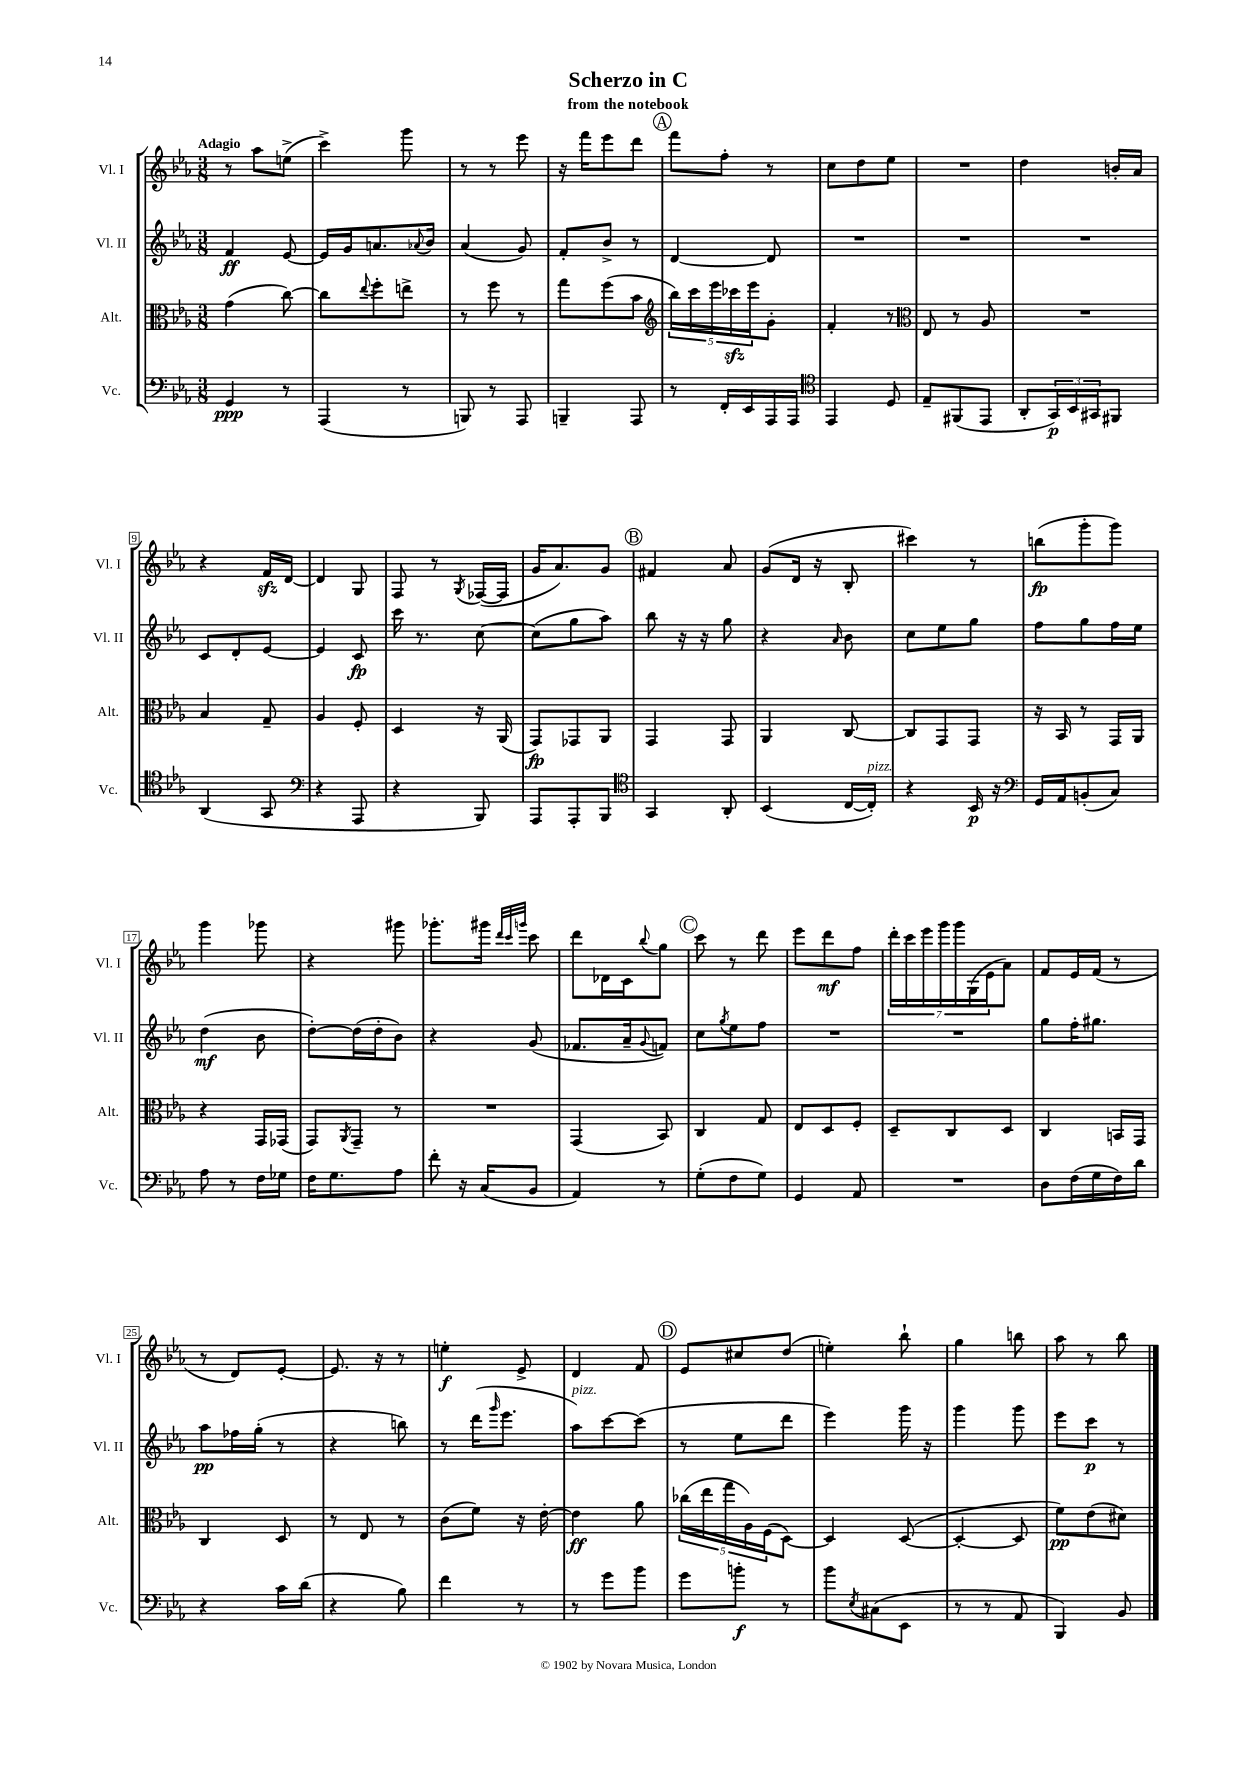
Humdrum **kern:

**kern	**kern	**kern	**kern
*staff4	*staff3	*staff2	*staff1
*clefF4	*clefC3	*clefG2	*clefG2
*k[b-e-a-]	*k[b-e-a-]	*k[b-e-a-]	*k[b-e-a-]
*M3/8	*M3/8	*M3/8	*M3/8
4GG	(4g	4f	8r
.	.	.	8aa-
8r	[8cc)	[8e-	(8ee^
=	=	=	=
(4AAA-	8cc]	16e-]	4ccc^)
.	.	16g	.
.	8qqee-	.	.
.	8ff'	8.a	.
8r	8ee^	.	8ggg
.	.	8qqa-	.
.	.	16b-	.
=	=	=	=
8BBB)	8r	(4a-	8r
8r	8ff	.	8r
8AAA-	8r	8g)	8eee-
=	=	=	=
4BBB~	8gg	8f'	16r
.	.	.	16fff
.	(8ff	8b-^	8eee-
8AAA-	8b-	8r	8ddd
=	=	=	=
*	*clefG2	*	*
8r	20bb-)	[4d	8fff
.	20ccc	.	.
.	20eee-	.	.
16FF'	.	.	8ff'
.	20ccc-	.	.
16EE-	.	.	.
.	20eee-	.	.
16AAA-	8g'	8d]	8r
16AAA-	.	.	.
=	=	=	=
*clefC4	*	*	*
4EE-	4f'	4.r	8cc
.	.	.	8dd
8D	8r	.	8ee-
=	=	=	=
*	*clefC3	*	*
8E-~	8E-	4.r	4.r
(8FF#	8r	.	.
8EE-	8A-	.	.
=	=	=	=
8AA-'	4.r	4.r	4dd
24GG)	.	.	.
24BB-	.	.	.
24GG#	.	.	.
8FF#	.	.	16b'
.	.	.	16a-
=	=	=	=
(4AA-	4B-	8c	4r
.	.	8d'	.
8GG	8G~	[8e-	16f
.	.	.	[16d
=	=	=	=
*clefF4	*	*	*
4r	4A-	4e-]	4d]
8AAA-	8F'	8c	8G
=	=	=	=
4r	4D	16ccc	8F
.	.	8.r	.
.	.	.	8r
.	.	.	8qG
8BBB-)	16r	[8cc	([16F-
.	(16AA-	.	16F-]
=	=	=	=
8AAA-	8GG)	(8cc]	16g
.	.	.	8.a-)
8AAA-'	8GG-	8gg	.
8BBB-	8AA-	8aa-)	8g
=	=	=	=
*clefC4	*	*	*
4GG	4GG	8bb-	4f#
.	.	16r	.
.	.	16r	.
8AA-'	8GG	8gg	8a-
=	=	=	=
(4BB-	4AA-	4r	(8g
.	.	.	16d
.	.	.	16r
.	.	16qqa-	.
[16C	[8C	8b-	8B-'
16C'])	.	.	.
=	=	=	=
4r	8C]	8cc	4ccc#)
.	8GG	8ee-	.
16BB-	8GG	8gg	8r
16r	.	.	.
=	=	=	=
*clefF4	*	*	*
16GG	16r	8ff	(8bb
16AA-	16BB-	.	.
(8BB'	8r	8gg	8ggg'
8C)	16GG	16ff	8ggg)
.	16AA-	16ee-	.
=	=	=	=
8A-	4r	(4dd	4ggg
8r	.	.	.
16F	16GG	8b-	8ggg-
16G-	(16GG-	.	.
=	=	=	=
16F	8GG)	[8dd')	4r
8.G	.	.	.
.	8qAA-	.	.
.	8GG~	(16dd]	.
.	.	16dd'	.
8A-	8r	8b-)	8ggg#
=	=	=	=
8f'	4.r	4r	8.ggg-'
16r	.	.	.
(16C	.	.	16ggg#
.	.	.	32qqddd
.	.	.	32qqccc
.	.	.	32qqggg
8BB-	.	(8g	8ccc
=	=	=	=
4AA-)	(4GG	8.f-	8ddd
.	.	.	16d-
.	.	16a-~	16c
.	.	8qqg	8qqbb-
8r	8BB-)	8f)	8gg
=	=	=	=
(8G'	4C	8cc	8ccc
.	.	8qgg	.
8F	.	8ee-	8r
8G)	8G	8ff	8ddd
=	=	=	=
4GG	8E-	4.r	8eee-
.	8D	.	8ddd
8AA-	8F'	.	8ff
=	=	=	=
4.r	8D~	4.r	28ddd'
.	.	.	28ccc
.	.	.	28eee-
.	.	.	28ggg
.	8C	.	.
.	.	.	28ggg
.	.	.	(28G
.	.	.	28e-
.	8D	.	8a-)
=	=	=	=
8D	4C	8gg	8f
(16F	.	16ff'	16e-
16G	.	8.gg#	(16f
16F)	16BB	.	8r
16d	16GG	.	.
=	=	=	=
4r	4C	8aa-	8r
.	.	16ff-	8d)
.	.	(16gg'	.
16c	8D	8r	[8e-'
(16d	.	.	.
=	=	=	=
4r	8r	4r	8.e-]
.	8E-	.	.
.	.	.	16r
8B-)	8r	8bb)	8r
=	=	=	=
4f	(8c	8r	4ee'
.	8f)	(16ddd	.
.	.	16qqggg	.
.	.	8.eee-	.
8r	16r	.	8e-^
.	[16e-'	.	.
=	=	=	=
8r	4e-]	8aa-)	4d
8g	.	[8ccc	.
8b-	8a-	(8ccc]	8f
=	=	=	=
8g	(20cc-	8r	8e-
.	20ee-	.	.
.	20gg	.	.
8b'	.	8ee-	8cc#
.	20A-)	.	.
.	(20F	.	.
8r	[8D)	8ddd	(8dd
=	=	=	=
8b-	4D]	4eee-)	4ee')
8qE-	.	.	.
(8C#	.	.	.
8EE-	([8D	16ggg	8bb-`
.	.	16r	.
=	=	=	=
8r	4D'_	4ggg	4gg
8r	.	.	.
8AA-	8D]	8ggg	8bb
=	=	=	=
4BBB-)	8f)	8eee-	8aa-
.	(8e-	8ccc	8r
8BB-	8d#)	8r	8bb-
==	==	==	==
*-	*-	*-	*-
